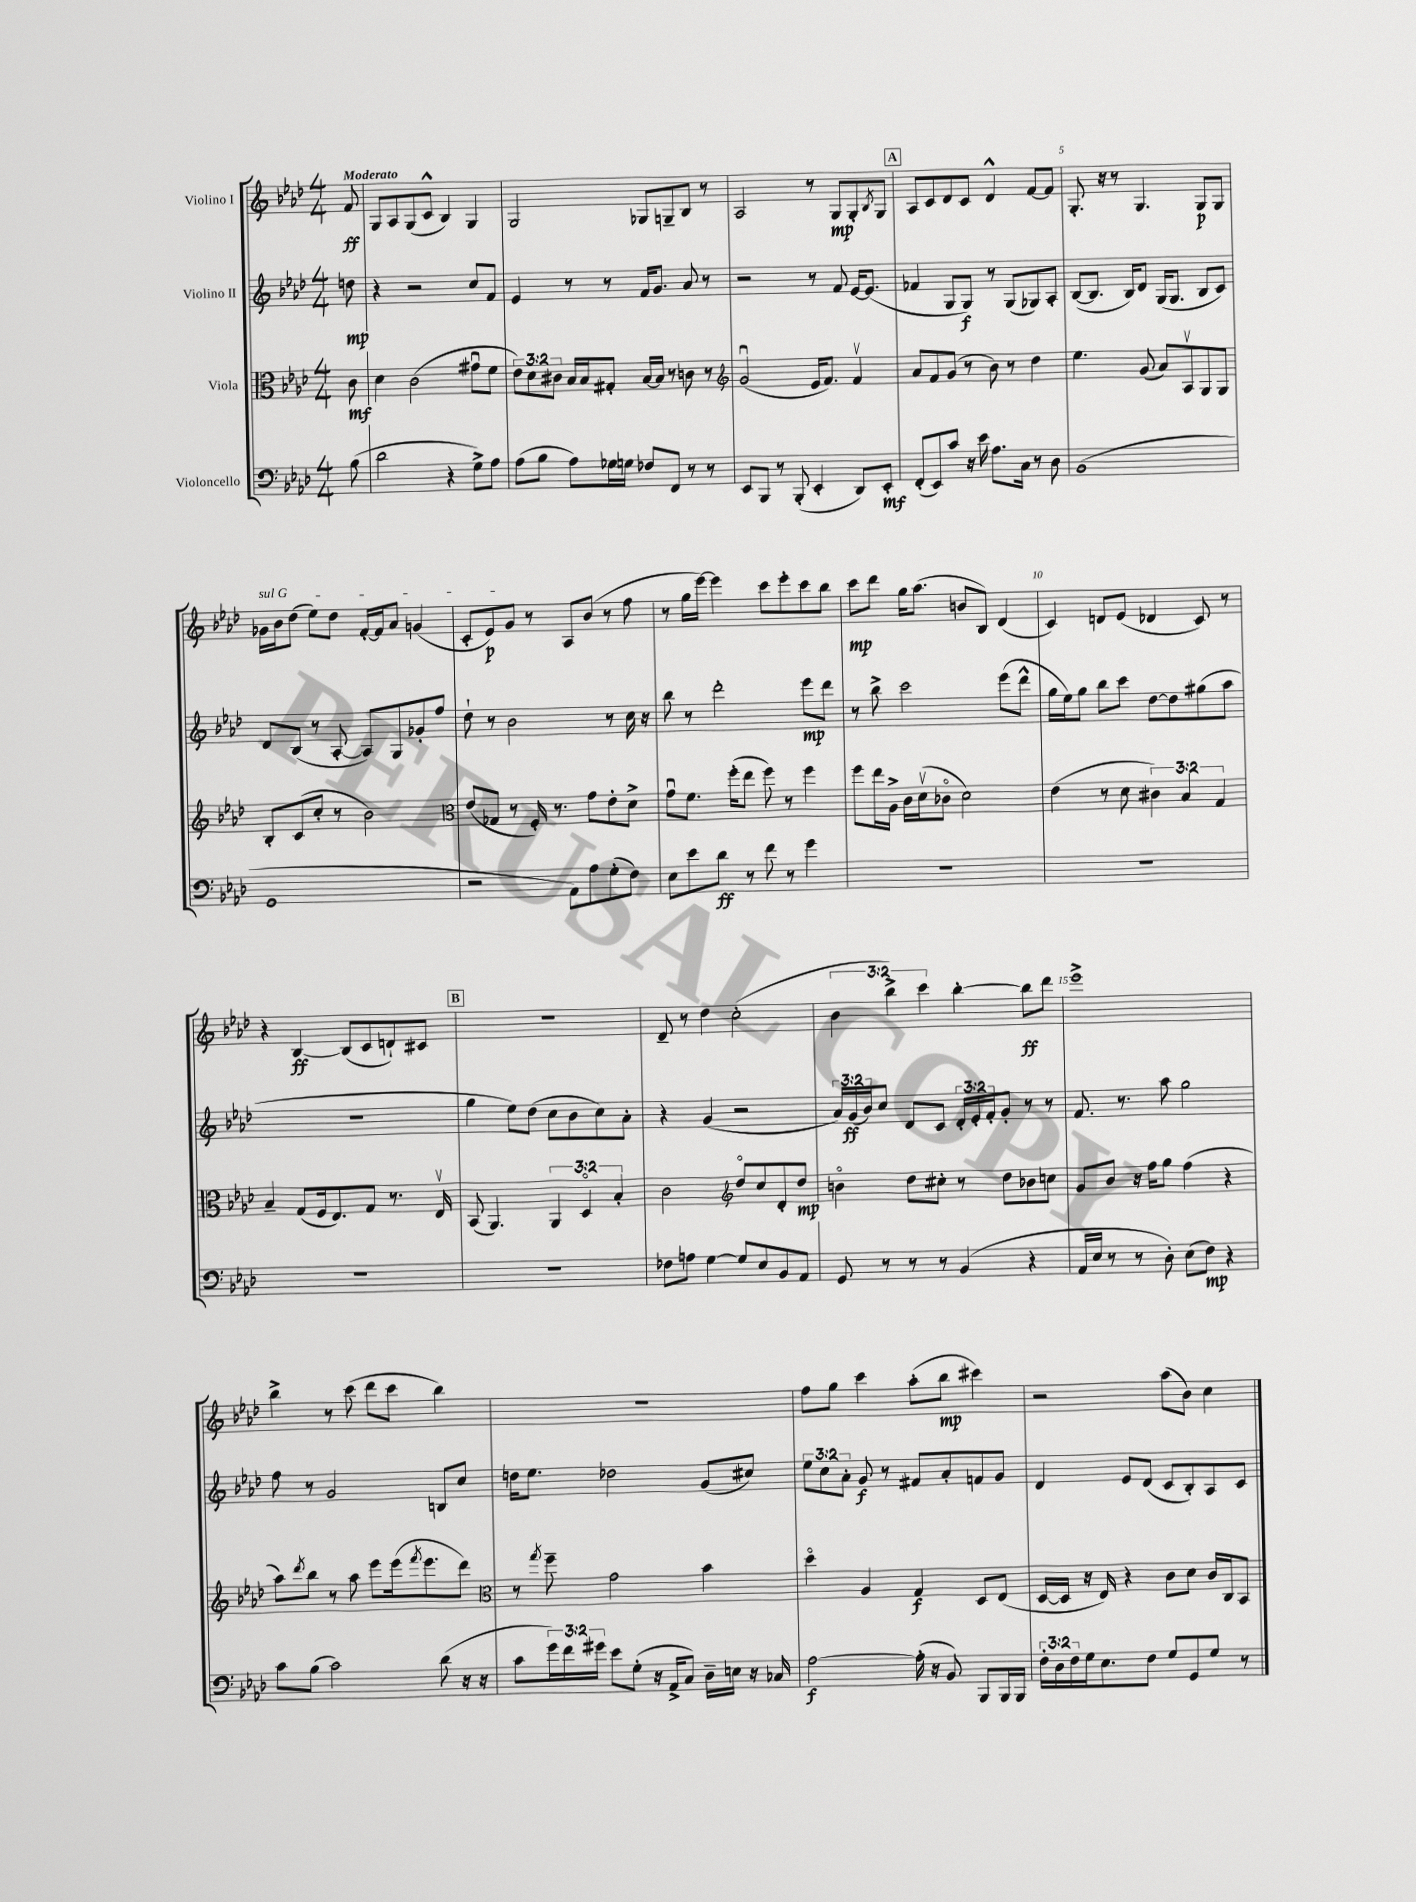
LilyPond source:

<<
\new StaffGroup <<
\new Staff = "s0" \with { instrumentName = "Violino I" } {
    \clef treble \key aes \major \numericTimeSignature \time 4/4 \override Staff.TupletNumber.text = #tuplet-number::calc-fraction-text \partial 8 \tempo "Moderato"
    f'8\ff |
    g8 aes8 g8( c'8-^ bes4) g4 |
    g2 ges8 g8-- bes8 r8 |
    aes2 r8 g8\mp g8-. \acciaccatura { bes8 } g8 |
    \mark \markup { \box "A" } aes8 c'8 des'8 c'8 des'4-^ f'8~ f'8 |
    g8.-. r16 r8 g4. g8\p g8 |
    \once \override TextSpanner.bound-details.left.text = \markup { \italic "sul G" } ges'16\startTextSpan bes'16 des''8( ees''8) des''8 f'16~-. f'16 aes'8 g'4( |
    c'8-. ees'8\p) g'8\stopTextSpan r8 aes8 bes'8( r8 f''8 |
    r8 g''16 ees'''16~) ees'''4 c'''8 ees'''8-. c'''8 bes''8 |
    c'''8\mp des'''8 g''16 aes''8.( b'8 bes8) des'4( |
    c'4) d'8 ees'8( des'4 c'8) r8 |
    r4 bes4~\ff bes8( c'8 d'8-!) cis'8 |
    \mark \markup { \box "B" } R1 |
    des'8-- r8 des''4 c''2-.( |
    \tuplet 3/2 { bes'4 bes''4->) c'''4 } bes''4~-. bes''8\ff des'''8 |
    ees'''1-> |
    bes''4-> r8 c'''8( des'''8 c'''8 bes''4) |
    R1 |
    f''8 g''8 c'''4 aes''8-.( bes''8\mp cis'''4) |
    r2 aes''8( bes'8) c''4 \bar "|." |
}
\new Staff = "s1" \with { instrumentName = "Violino II" } {
    \clef treble \key aes \major \numericTimeSignature \time 4/4 \override Staff.TupletNumber.text = #tuplet-number::calc-fraction-text \partial 8
    d''8\mp |
    r4 r2 c''8 f'8 |
    ees'4 r8 r8 f'16 g'8. aes'8 r8 |
    r2 r8 f'8 ees'16~ ees'8.( |
    \mark \markup { \box "A" } fes'4 g8 g8\f) r8 g8( ges8) aes8-. |
    bes8~( bes8. bes16) des'8 g16( g8. bes8 c'8) |
    des'8 bes8( r8 aes8~-. aes8) g8 ges'8-. f''8 |
    des''8-! r8 bes'2 r8 c''16 r16 |
    bes''8 r8 des'''2-. ees'''8\mp des'''8 |
    r8 bes''8-> c'''2 ees'''8( des'''8-^ |
    g''16 ees''16) g''8 bes''8 c'''8 des''8~ des''8 gis''8( aes''8 |
    r1 |
    \mark \markup { \box "B" } g''4 ees''8) des''8( c''8 bes'8 c''8) aes'8-. |
    r4 g'4( r2 |
    \tuplet 3/2 { aes'16) g'16\ff( bes'16) } c''8 des'8 c'8 \tuplet 3/2 { des'16-. ees'16-. f'16-. } g'8-. r8 r8 |
    f'8. r8. aes''8 g''2 |
    f''8 r8 g'2 b8 c''8 |
    d''16 ees''8. des''2 g'8( cis''8) |
    \tuplet 3/2 { ees''8 c''8 aes'8-. } g'8\f r8 fis'8 aes'8-. f'8 g'8 |
    des'4 ees'8 des'8( c'8 bes8-.) aes8 c'8 \bar "|." |
}
\new Staff = "s2" \with { instrumentName = "Viola" } {
    \clef alto \key aes \major \numericTimeSignature \time 4/4 \override Staff.TupletNumber.text = #tuplet-number::calc-fraction-text \partial 8
    c'8\mf |
    des'4 c'2( gis'8\downbow f'8 |
    \tuplet 3/2 { ees'8) des'8 cis'8 } bes16 bes16 gis8-. bes16~ bes16 r8 c'8 r8 |
    \clef treble g'2\downbow( ees'16 f'8.) f'4\upbow |
    \mark \markup { \box "A" } aes'8 f'8 g'8( r8 bes'8) r8 des''4 |
    ees''4. g'8( aes'8) aes8\upbow g8 g8 |
    bes8-. c'8( c''8-. r8 bes'2) |
    \clef alto ees'8( ges8 r8 f16-.) r8. g'8 ees'8-. des'8-> |
    g'8\downbow f'8. f''16-.( ees''8 f''8) r8 f''4 |
    f''8 ees''16 aes16-> c'16 des'16\upbow( ces'8\flageolet des'2) |
    ees'4( r8 des'8 \tuplet 3/2 { cis'4) bes4 g4 } |
    bes4-- g8( f16 ees8.) g8 r8. ees16\upbow |
    \mark \markup { \box "B" } bes,8( aes,4.) \tuplet 3/2 { aes,4 des4\flageolet bes4-. } |
    c'2 \clef treble des''8\flageolet c''8 des'8-. des''8\mp |
    b'4\flageolet des''8 cis''8-. r8 des''8 bes'8 c''8 |
    g'8 bes'8 r16 f''16 g''8 f''4( r4 |
    aes''8) \acciaccatura { des'''8 } bes''8 r8 aes''8 ees'''8 ees'''16( \acciaccatura { f'''8 } ees'''8. des'''8) |
    \clef alto r8 \acciaccatura { g''8 } f''8-- g'2 bes'4 |
    des''4\flageolet aes4 g4\f des8 ees8( |
    des16~ des16 r16 ees16) r4 c'8 des'8 c'16 c16 bes,8 \bar "|." |
}
\new Staff = "s3" \with { instrumentName = "Violoncello" } {
    \clef bass \key aes \major \numericTimeSignature \time 4/4 \override Staff.TupletNumber.text = #tuplet-number::calc-fraction-text \partial 8
    bes8( |
    des'2 r4 g8->) aes8 |
    aes8( bes8 aes8) ges16 g16 fes8 f,8 r8 r8 |
    ees,8 bes,,8 r8 bes,,8-.( ees,4-. des,8) ees,8-.\mf |
    \mark \markup { \box "A" } f,8-.( ees,8) c'8 r16 ees'16 aes8. c16 r8 des8 |
    bes,1( |
    g,1 |
    r2 aes,8) aes8 g8-.( f8) |
    ees8 ees'8 des'8\ff r8 f'8 r8 g'4 |
    R1 |
    R1 |
    R1 |
    \mark \markup { \box "B" } R1 |
    fes8 a8 g4~ g8 ees8 bes,8 aes,8 |
    g,8 r8 r8 r8 bes,4( r4 |
    aes,16 ees16 r8 r8 des8-.) ees8( f8\mp) r4 |
    c'8 bes8( c'2) des'8( r16 r16 |
    c'8 \tuplet 3/2 { g'16) f'16 gis'16 } ees'8 g8-.( r16 aes,16-> c8) des16-- e16 r16 ces16 |
    aes2~\f aes16-.( r16 bes,8) bes,,8 bes,,16 bes,,16 |
    \tuplet 3/2 { f16-. des16 f16 } g16 ees8. f8 g8 g,8 g8 r8 \bar "|." |
}
>>
>>
\layout { \context { \Score \override BarNumber.break-visibility = ##(#f #t #t) barNumberVisibility = #(every-nth-bar-number-visible 5) } }
